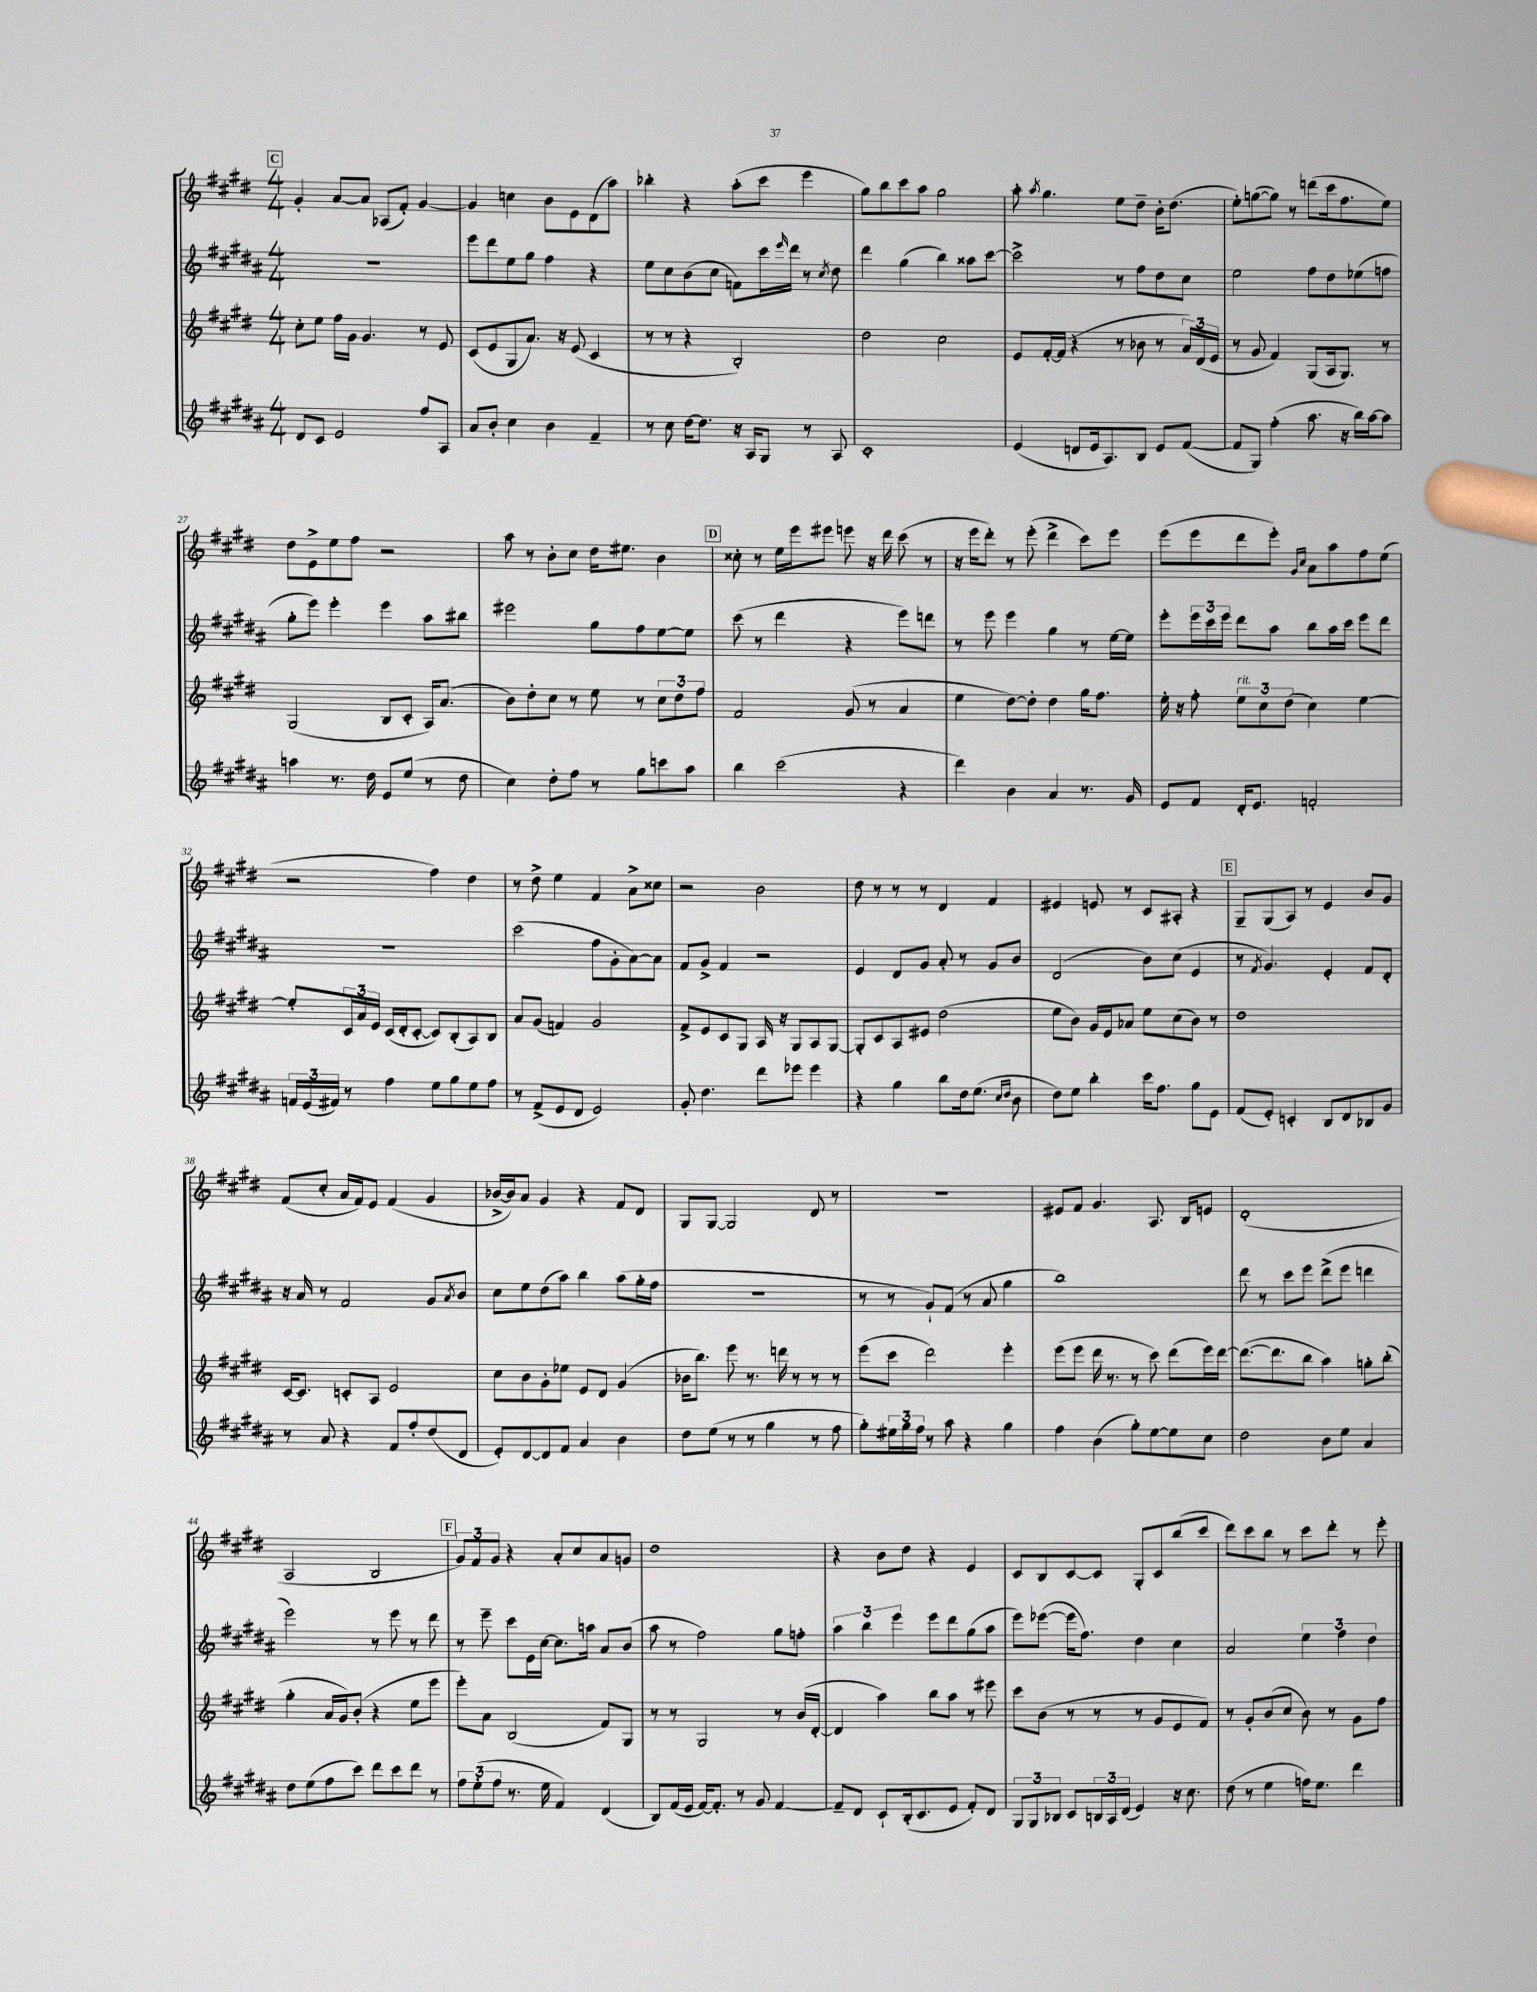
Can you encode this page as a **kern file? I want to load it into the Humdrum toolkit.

**kern	**kern	**kern	**kern
*staff4	*staff3	*staff2	*staff1
*clefG2	*clefG2	*clefG2	*clefG2
*k[f#c#g#d#a#]	*k[f#c#g#d#]	*k[f#c#g#d#a#]	*k[f#c#g#d#]
*M4/4	*M4/4	*M4/4	*M4/4
8d#/L	8cc#'\L	1r	4g#'/
8c#/J	8ee\J	.	.
2e/	16ff#\LL	.	[8a/L
.	16g#\JJ	.	.
.	4.g#/	.	8a/]J
.	.	.	(8A-/L
.	.	.	8f#'/J)
8ff#/L	8r	.	[4g#/
8A#/J	8e/	.	.
=	=	=	=
8a#/L	(8c#/L	8eee\L	4g#/]
8b'/J	8e/	8ddd#\	.
4cc#\	8G#/	8ee\	4cc\
.	8.a/J)	8gg#\J	.
4b\	.	4ff#\	8b\L
.	16r	.	.
.	(8e/	.	8e\
4f#~/	4c#/	4r	(8d#\
.	.	.	8aa\J)
=	=	=	=
8r	8r	8ee\L	4bb-'\
8cc#\	8r	8cc#\	.
[16dd#\LK	4r	(8b\	4r
8.dd#\]J	.	.	.
.	.	8cc#\J	.
16r	2B'/)	8f\L)	(8aa'\L
16A#/LK	.	.	.
8G#/J	.	16ccc#\L	8ccc#\J
.	.	16qqeee/	.
.	.	16ddd#\JJ	.
8r	.	8r	4eee\
.	.	8qcc#/	.
8A#/	.	8dd#\	.
=	=	=	=
1c#'	2dd#\	4ddd#\	8gg#\L)
.	.	.	8bb\
.	.	(4gg#\	8ccc#\
.	.	.	8aa\J
.	2cc#\	4bb\)	2gg#\
.	.	8aa##\L	.
.	.	[8ccc#\J	.
=	=	=	=
(4e/	8e/L	2ccc#^\]	8aa'\
.	.	.	8qaa/
.	[16f#'/L	.	4.gg#\
.	(16f#/]JJ	.	.
8d/L	4r	.	.
16e/k	.	.	.
8.A#/)	.	.	.
.	8r	8r	8ee\L
8B/J	8b-\	8ff#\L	8dd#~\J
8e/L	8r	8dd#\	16b'\LK
.	.	.	(8.dd#\J
([8f#/J	24a/LL)	8cc#\J	.
.	(24d#/	.	.
.	24e/JJ	.	.
=	=	=	=
8f#/]L	8r	2ee\	8ee'\L)
8G#/J)	8g#/	.	([8gg\
(4ff#'\	4f#/)	.	8gg\]J)
.	.	.	8r
8.aa#\	(8G#/L	8ff#\L	(8ddd\L
.	16A/k	8dd#\	16ccc#\k
16r	8.G#/J)	.	8.ff#\
16bb\LL)	.	(8ee-\	.
[16aa#\J	.	.	.
8aa#\]J	8r	8ff\J	8ee\J)
=	=	=	=
4aa\	(2G#/	8gg#'\L	8dd#\L
.	.	8eee\J)	8e^\
8.r	.	4eee'\	8ee\
.	.	.	8ff#\J
16dd#\	.	.	.
8e/L	8B/L	4eee\	2r
(8ee/J	8c#'/J	.	.
8r	16A/LK)	8aa#\L	.
.	(8.a/J	.	.
8dd#\	.	8bb#\J	.
=	=	=	=
4cc#\)	8b\L)	2eee#\	8aa\
.	8dd#'\	.	8r
8dd#'\L	8cc#\J	.	8b'\L
8ff#\J	8r	.	8cc#\J
8r	8ee\	8gg#\L	16dd#\LK
.	.	.	8.ee#\J
8gg#\L	8r	8ff#\	.
8ccc\	12cc#\L	[8ee\	4b\
.	12dd#\	.	.
8aa#\J	.	8ee\]J	.
.	12ff#\J	.	.
=	=	=	=
4bb\	2f#/	(8ccc#\	8cc##'\
.	.	8r	8r
(2ccc#\	.	4ddd#\	16ee\LL
.	.	.	16eee\J
.	.	.	8eee#\J
.	(8g#/	4r	8eee\
.	8r	.	16r
.	.	.	16ddd#\
4r	4a/	8eee\L)	(8ccc#\
.	.	8ddd\J	8r
=	=	=	=
4ddd#\)	4ee\	8r	16r
.	.	.	16eee\LK
.	.	8eee\	8ddd#'\J)
4b\	[8dd#\L)	4eee\	8r
.	8dd#'\]J	.	(8eee'\
4a#/	4dd#\	4gg#\	4ddd#^\
8.r	16gg#\LK	8r	8ccc#\L)
.	8.ff#\J	.	.
.	.	[16ee\LL	8eee\J
16g#/	.	16ee\]JJ	.
=	=	=	=
8e/L	16ee'\	8eee'\L	(8eee\L
.	16r	.	.
8f#/J	8ff#'\	24eee\L	8eee\
.	.	24ccc#\	.
.	.	24eee\JJ	.
16d#'/LK	12ee\L	8ddd#\L	8ddd#\
8.e/J	.	.	.
.	12cc#\	.	.
.	.	8aa#\J	8eee'\J)
.	(12dd#\J	.	.
.	.	.	16qqg#/LL
.	.	.	16qqcc#/JJ
2f'/	4cc#\)	8bb\L	8a\L
.	.	16aa#\L	8aa\
.	.	16ccc#\JJ	.
.	[4ee\	8eee\L	8ff#\
.	.	8ddd#\J	(8ee\J
=	=	=	=
24f/LL	8ee'/]L	1r	2r
(24e/	.	.	.
24f#/JJ)	.	.	.
8r	24c#/L	.	.
.	24a/	.	.
.	24e/JJ	.	.
4ff#\	(16c#/LL	.	.
.	16d#'/J	.	.
.	[8c#'/J	.	.
8ee\L	8c#/]L)	.	4ff#\)
8gg#\	(8B'/	.	.
8ee\	8A/)	.	4dd#\
8ff#\J	8B/J	.	.
=	=	=	=
8r	8a/L	(2ccc#\	8r
(8f#^/L	(8g#/J	.	8dd#^\
8e/	4f/)	.	4ee\
8d#/J	.	.	.
2e/)	2g#/	8ff#\L	4f#/
.	.	8g#'\	.
.	.	[8a#\)	8a^\L
.	.	8a#\]J	8cc##\J
=	=	=	=
8g#'/	8f#^/L	8f#/L	2r
4.dd#\	8e/	8g#^/J	.
.	8c#/	4f#/	.
.	8G#/J	.	.
8ddd#\L	16A/	2r	2b\
.	16r	.	.
8eee-\J	8G#/L	.	.
4eee-\	8A/	.	.
.	[8G#/J	.	.
=	=	=	=
4r	8G#'/]L	4e/	8dd#\
.	8c#/	.	8r
4gg#\	8A/	8d#/L	8r
.	8e#/J	8g#/J	8r
8bb\L	(2dd#\	8a#'/	4d#/
16dd#\k	.	8r	.
(8.ee\J	.	.	.
.	.	8g#/L	4f#/
16qqcc#/LL	.	.	.
16qqdd#/JJ	.	.	.
8b\	.	8b/J	.
=	=	=	=
8dd#\L)	8ee\L	(2d#/	4e#/
8ee\J	8b\J)	.	.
4bb'\	16g#/LL	.	8e/
.	16e/J	.	.
.	8a-/J	.	8r
16ccc#\LK	8ee\L	8b\L)	8c#/L
8.ff#\J	.	.	.
.	(8cc#\	(8cc#\J	8A#'/J
8gg#\L	8b\J)	4e/	4r
8e\J	8r	.	.
=	=	=	=
(8f#/L	1dd#	8r	8G#~/L
.	.	8qf#/	.
8e'/J)	.	4.g#/)	(8G#/
4c'/	.	.	8A/J)
.	.	.	8r
8B/L	.	4e'/	4e/
8d#/	.	.	.
8B-/	.	8f#/L	8b/L
8g#/J	.	8d#'/J	8g#/J
=	=	=	=
8r	[16c#/LK	16r	(8f#/L
.	8.c#/]J	16a#/	.
8a#/	.	8r	8cc#'/J
4r	8c'/L	2f#/	16a/LL
.	.	.	16f#/J)
.	8A/J	.	8e/J
8f#/L	2e/	.	(4f#/
8ff#'/	.	.	.
(8dd#/	.	8g#/L	4g#/
.	.	8qa#/	.
8d#/J	.	8b/J	.
=	=	=	=
8e'/L)	8cc#\L	8cc#\L	[16b-^/LL
.	.	.	16b-/]J)
[8d#/	8b\	8ee\	8a/J
8d#/]	8g#'\	(8dd#\	4g#/
8f#/J	8ee-\J	8aa#\J)	.
4a#/	8e/L	4bb\	4r
.	8d#/J	.	.
4b\	(4g#/	(8aa#\L	8f#/L
.	.	16gg#'\L	8d#/J
.	.	16ff#\JJ	.
=	=	=	=
8dd#\L	16b-\LK	1r	8G#/L
.	8.bb\J)	.	.
(8ee\J	.	.	[8G#/J
8r	8eee\	.	2G#/]
8r	8.r	.	.
4gg#\	.	.	.
.	16ddd\	.	.
.	8r	.	.
8r	8r	.	8d#/
8ff#\	8r	.	8r
=	=	=	=
8gg#'\L)	(8eee\L	8r	1r
24ee#\L	8ccc#\J	8r	.
24gg#\	.	.	.
24ff#\JJ	.	.	.
8r	2ddd#\)	8g#`/L)	.
8aa#\	.	(8f#/J	.
4r	.	8r	.
.	.	8a#/	.
4gg#\	4eee'\	4gg#\	.
=	=	=	=
4ff#\	(8eee\L	1bb)	8e#/L
.	8eee\J	.	8f#/J
(4b\	16ddd#\	.	4.g#/
.	8.r	.	.
8gg#'\L)	8r	.	.
[8ee\	8ccc#\)	.	8.A/
8ee\]	(8ddd#\L	.	.
.	.	.	16B/LK
8cc#\J	16eee\L)	.	8e/J
.	[16ddd#\JJ	.	.
=	=	=	=
2dd#\	(8.ddd#\_L	8ddd#\	(1d#'
.	.	8r	.
.	8.ddd#\]	.	.
.	.	8ccc#\L	.
.	8bb\J	8eee\J	.
8b\L	4aa\)	(8ddd#^\L	.
8ee\J	.	8eee\J	.
4a#/	8gg'\L	4ddd\	.
.	(8bb'\J	.	.
=	=	=	=
8dd#\L	4gg#'\	2eee\)	2A/
(8ee\	.	.	.
8ff#\	16a/LL	.	.
.	16g#/J)	.	.
8ccc#\J)	(8b'/J	.	.
8ddd#\L	4r	8r	2B/
8ccc#\	.	8eee\	.
8ddd#\J	8ee\L	8r	.
8r	8eee\J	8ddd#\	.
=	=	=	=
12ff#\L	8eee'\L)	8r	12g#/L)
(12ee'\	.	.	12f#/
.	8a\J	8eee~\	.
12ff#\J	.	.	12g#/J
8.r	(2B/	8ccc#\L	4r
.	.	16e\L	.
16ee\	.	[16cc#\JJ	.
4f#/)	.	8.cc#\]L	8a'/L
.	.	.	8cc#/
.	.	16aa\Jk	.
(4d#/	8f#/L)	8a#/L	8a/
.	8G#/J	(8b/J	8g/J
=	=	=	=
8B/L)	8r	8aa#\	1dd#
(16f#/L	8r	8r	.
16e/JJ	.	.	.
[16f#/LK)	2G#/	2ff#\)	.
8.f#'/]J	.	.	.
8r	.	.	.
8g#/	.	.	.
[4f#/	8r	8gg#\L	.
.	(16b/LL	8ff'\J	.
.	[16d#'/JJ	.	.
=	=	=	=
8f#~/]L	4d#/]	6aa#\	4r
8d#/J	.	.	.
.	.	6bb\	.
8c#`/L	4aa\)	.	8b\L
.	.	6eee\	.
(16B'/k	.	.	8dd#\J
8.c#/	.	.	.
.	8bb\L	8eee\L	4r
8e/J	8aa\J	8ddd#\	.
8f#'/L)	8r	(8gg#\	4e/
8d#/J	8eee#\	8aa#\J	.
=	=	=	=
12G#/L	8ccc#\L	8eee\L)	8c#/L
12G#/	.	.	.
.	(8b\J	([8eee-\J	8B/
12B-/J	.	.	.
8c#/L	8r	16eee-\]LK	[8c#/
.	.	8.ff#\J)	.
24B/L	8r	.	8c#/]J
24A#/	.	.	.
(24d#/JJ	.	.	.
4e/)	8r	4dd#\	8G#'/L
.	8g#/L	.	8c#/
16r	8e/	4cc#\	(8bb/
8.cc#\	.	.	.
.	8f#/J)	.	8ccc#/J
=	=	=	=
(8dd#\	8r	2a#/	8ddd#\L)
8r	8g#'/L	.	8ccc#\
4ee\	(8b/	.	8bb\J
.	8cc#/J	.	8r
16ff\LK)	8b\)	6ee\	8ccc#\L
8.ee\J	.	.	.
.	8r	.	8ddd#'\J
.	.	6ff#\	.
4ddd#\	8g#\L	.	8r
.	.	6dd#\	.
.	8ff#\J	.	8eee'\
==	==	==	==
*-	*-	*-	*-
